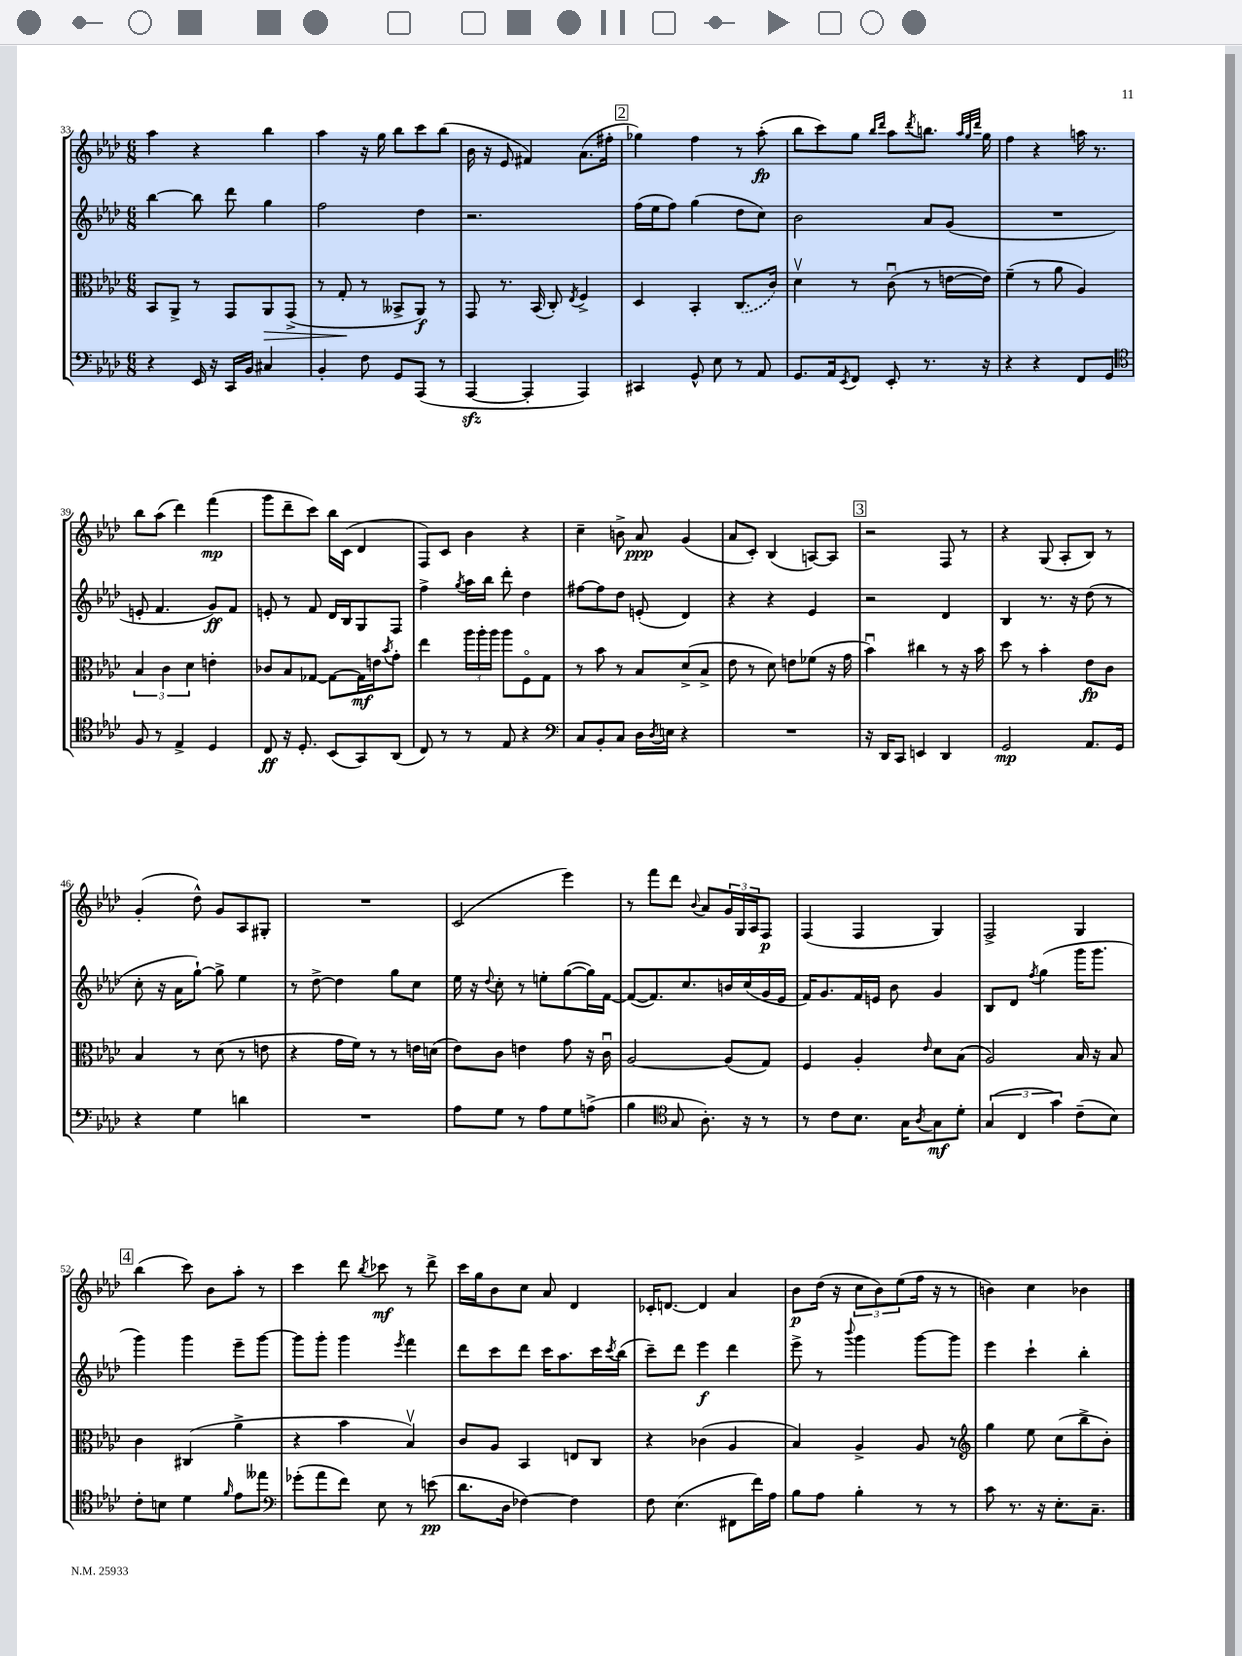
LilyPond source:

<<
\new StaffGroup <<
\new Staff = "s0" {
    \clef treble \key aes \major \numericTimeSignature \time 6/8
    aes''4 r4 bes''4 |
    aes''4 r16 g''16 bes''8 c'''8 bes''8( |
    bes'16 r16 ees'8 fis'4) aes'8.( fis''16-. |
    \mark \markup { \box "2" } ges''4) f''4 r8 aes''8-.\fp( |
    bes''8 c'''8) g''8 \grace { bes''16 des'''16 } aes''8 \acciaccatura { des'''8 } b''8. \grace { aes''32 g''32 des'''32 } g''16 |
    f''4 r4 a''16 r8. |
    bes''8 aes''8( des'''4) f'''4\mp( |
    g'''8 des'''8-- c'''8) bes''16 c'16( des'4 |
    f8) c'8 bes'4 r4 |
    c''4-- b'8-> aes'8\ppp g'4( |
    aes'8 c'8-.) bes4( a8~) a8 |
    \mark \markup { \box "3" } r2 f8 r8 |
    r4 g8( aes8-. bes8) r8 |
    g'4-.( des''8-^) g'8 aes8 gis8-. |
    R2. |
    c'2( ees'''4) |
    r8 f'''8 des'''8 \appoggiatura { bes'8 } aes'8 \tuplet 3/2 { g'16 g16 aes16 } f8\p |
    f4( f4 g4) |
    f2-> g4 |
    \mark \markup { \box "4" } bes''4( c'''8) bes'8 aes''8-. r8 |
    c'''4 des'''8 \acciaccatura { bes''8 } ces'''8\mf r8 des'''8-> |
    c'''16 g''16 bes'8 c''8 aes'8 des'4 |
    ces'16-. d'8.~ d'4 aes'4 |
    bes'8\p des''16( r16 \tuplet 3/2 { c''8 bes'8) ees''8( } f''16 r16 r8 |
    b'4) c''4 bes'4 \bar "|." |
}
\new Staff = "s1" {
    \clef treble \key aes \major \numericTimeSignature \time 6/8
    bes''4~ bes''8 des'''8 g''4 |
    f''2 des''4 |
    r2. |
    \mark \markup { \box "2" } f''16( ees''16 f''8) g''4( des''8 c''8) |
    bes'2 aes'8 g'8( |
    R2. |
    e'8-. f'4. g'8\ff) f'8 |
    e'8-. r8 f'8 des'16 bes16 g8 f8 |
    f''4-> \acciaccatura { g''8 } aes''16 bes''16 des'''8-. des''4 |
    fis''8~ fis''8 des''8 e'8-.( des'4) |
    r4 r4 ees'4 |
    \mark \markup { \box "3" } r2 des'4 |
    bes4 r8. r16 des''8( r8 |
    c''8-. r16 aes'16 g''8~-!) g''8-> ees''4 |
    r8 des''8~-> des''4 g''8 c''8 |
    ees''16 r16 \appoggiatura { des''8 } c''8-. r8 e''8-. g''8~( g''16) f'16~ |
    f'8~( f'8.) c''8. b'16 c''16( g'16 ees'16 |
    f'16) g'8. f'16 e'16 bes'8 g'4 |
    bes8 des'8 \acciaccatura { f''8 } g''4( g'''16 g'''8. |
    \mark \markup { \box "4" } g'''4) g'''4 ees'''8-- g'''8~ |
    g'''8 g'''8-. g'''4 \acciaccatura { ees'''8 } f'''4 |
    des'''8 c'''8 des'''8 c'''16 aes''8. c'''16 \acciaccatura { c'''8 } bes''16( |
    c'''8--) des'''8 ees'''4\f des'''4 |
    ees'''8-> r8 \appoggiatura { bes'''8 } g'''4 g'''8~ g'''8 |
    ees'''4 c'''4-! bes''4-. \bar "|." |
}
\new Staff = "s2" {
    \clef alto \key aes \major \numericTimeSignature \time 6/8
    bes,8 aes,8-> r8 g,8 aes,8\> g,8->( |
    r8 g8-.\! r8 beses,8-> aes,8\f) r8 |
    g,8 r8. bes,16( c8-.) \acciaccatura { ees8 } f4-> |
    \mark \markup { \box "2" } des4 bes,4-. \once \slurDashed c8.( c'16) |
    des'4\upbow r8 c'8\downbow( r8 e'16~ e'16) |
    f'4--( r8 aes'8 aes4) |
    \tuplet 3/2 { bes4 c'4 des'4 } e'4-. |
    ces'8 bes8 ges8~ ges8~ ges16\mf e'16 \acciaccatura { bes'8 } g'8-. |
    ees''4 \tuplet 3/2 { aes''16 aes''16-. aes''16 } aes''8 f8\flageolet g8 |
    r8 bes'8 r8 bes8 des'8->( bes8-> |
    ees'8 r8 des'8) e'8 fes'8( r16 g'16 |
    \mark \markup { \box "3" } bes'4\downbow) cis''4 r8 r16 bes'16 |
    des''8 r8 bes'4-. ees'8\fp c'8 |
    bes4 r8 des'8( r8 e'8 |
    r4 g'16 f'16) r8 r8 e'16 d'16( |
    ees'8) c'8 e'4 g'8 r16 c'16\downbow |
    aes2~ aes8( g8) |
    f4 aes4-. \grace { ees'16 } des'8 bes8( |
    aes2) bes16 r16 bes8 |
    \mark \markup { \box "4" } c'4 cis4( aes'4-> |
    r4 bes'4 bes4\upbow) |
    c'8 aes8 bes,4 e8 c8 |
    r4 ces'4( aes4 |
    bes4) aes4-> aes8 r8 |
    \clef treble g''4 ees''8 c''8( bes''8-> bes'8-.) \bar "|." |
}
\new Staff = "s3" {
    \clef bass \key aes \major \numericTimeSignature \time 6/8
    r4 ees,16 r16 c,16 bes,16 cis4 |
    bes,4-. f8 g,8 aes,,8( r8 |
    aes,,4~\sfz aes,,4-. aes,,4) |
    \mark \markup { \box "2" } cis,4 g,8-^ ees8 r8 aes,8 |
    g,8. aes,16 \acciaccatura { ees,8 } f,8 ees,8-. r8. r16 |
    r4 r4 f,8 g,8 |
    \clef tenor f8 r8 ees4-> des4 |
    c8\ff r16 des8.-. bes,8( g,8) aes,8( |
    c8) r8 r8 ees8 r4 |
    \clef bass c8 bes,8-. c8 des16 \acciaccatura { des8 } e16 r4 |
    R2. |
    \mark \markup { \box "3" } r16 des,16 c,8 e,4 des,4 |
    g,2\mp aes,8. g,16 |
    r4 g4 d'4 |
    R2. |
    aes8 g8 r8 aes8 g8 a8->( |
    bes4 \clef tenor g8 aes8.-.) r16 r8 |
    r8 c'8 bes8. g16 \acciaccatura { aes8 } g8\mf des'8-. |
    \tuplet 3/2 { g4( c4 g'4) } c'8--( bes8) |
    \mark \markup { \box "4" } c'8-. b8 des'4 \grace { f'16 } ees'8 eeses''8 |
    \clef bass ges'8-.( aes'8 f'8) ees8 r8 e'8\pp( |
    des'8. des16 fes4~) fes4 |
    f8 ees4.( fis,8 f'16) aes16 |
    bes8 aes8 bes4-. r8 r8 |
    c'8 r8. r16 ees8.-. c8.-- \bar "|." |
}
>>
>>
\layout { \context { \Score currentBarNumber = #33 } }
